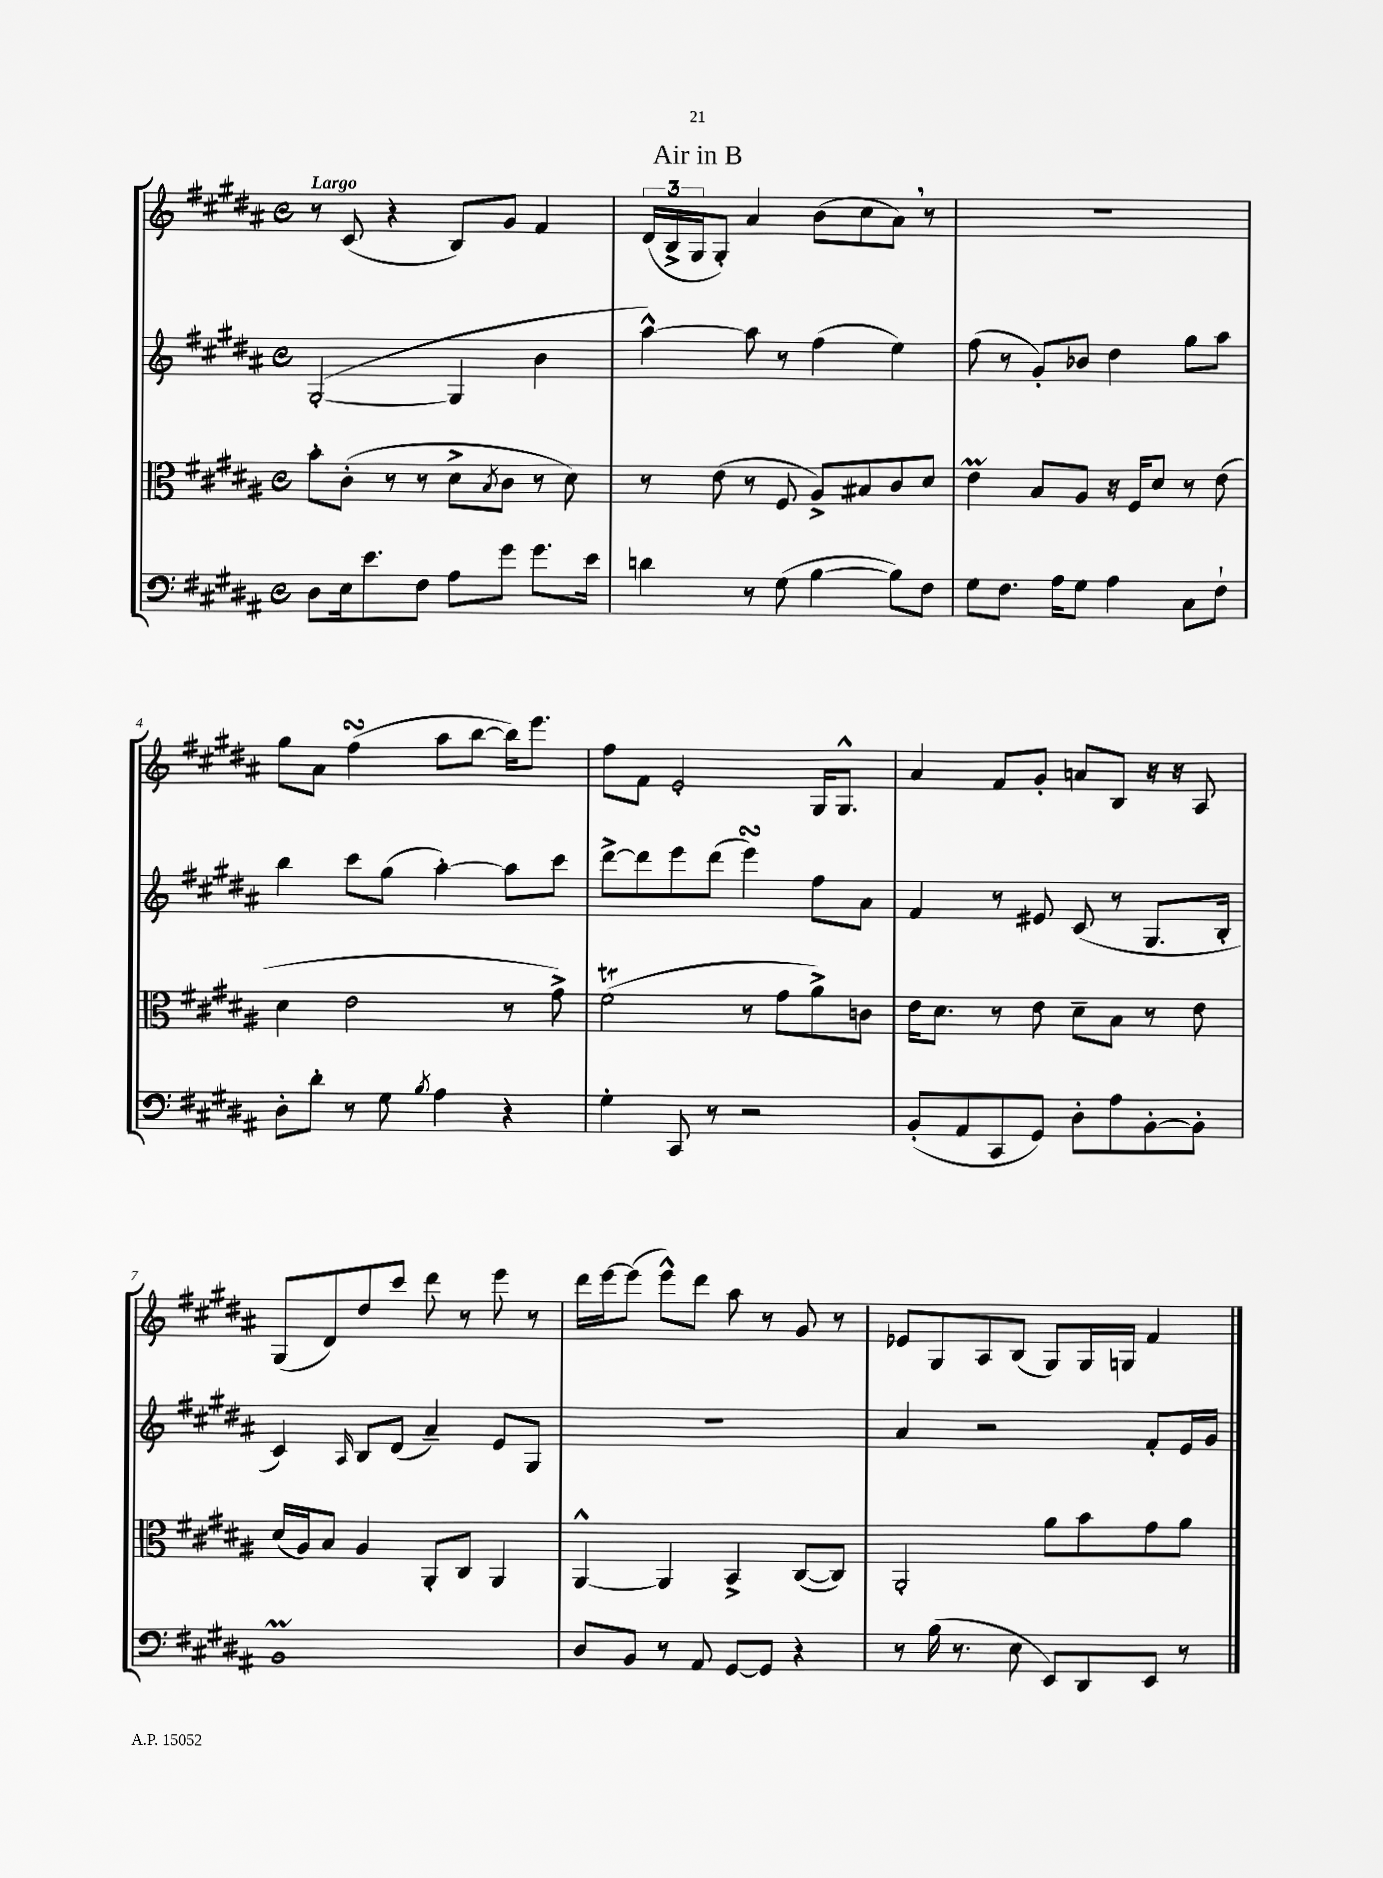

**kern	**kern	**kern	**kern
*staff4	*staff3	*staff2	*staff1
*clefF4	*clefC3	*clefG2	*clefG2
*k[f#c#g#d#a#]	*k[f#c#g#d#a#]	*k[f#c#g#d#a#]	*k[f#c#g#d#a#]
*M4/4	*M4/4	*M4/4	*M4/4
*met(c)	*met(c)	*met(c)	*met(c)
8D#\L	8b'\L	([2G#'/	8r
16E\k	(8c#'\J	.	(8c#/
8.e\	.	.	.
.	8r	.	4r
8F#\J	8r	.	.
8A#\L	8d#^\L	4G#/]	8B/L)
.	8qB/	.	.
8g#\J	8c#\J	.	8g#/J
8.g#\L	8r	4b\	4f#/
.	8d#\)	.	.
16e\Jk	.	.	.
=	=	=	=
4d\	8r	[4aa#^^\)	(24d#/LL
.	.	.	24B^/
.	.	.	24G#/J
.	(8e\	.	8G#'/J)
8r	8r	8aa#\]	4a#/
(8G#\	8F#/	8r	.
[4B\	8A#^/L)	(4ff#\	(8b\L
.	8B#/	.	8cc#\
8B\]L)	8c#/	4ee\)	8a#\J)
8F#\J	8d#/J	.	8r
=	=	=	=
8G#\L	4e\	(8ff#\	1r
8.F#\J	.	8r	.
.	8B/L	8g#'/L)	.
16A#\LK	.	.	.
8G#\J	8A#/J	8b-/J	.
4A#\	16r	4dd#\	.
.	16F#/LK	.	.
.	8d#/J	.	.
8C#\L	8r	8gg#\L	.
8F#`\J	(8e\	8aa#\J	.
=	=	=	=
8D#'\L	4d#\	4bb\	8gg#\L
8d#'\J	.	.	8a#\J
8r	2e\	8ccc#\L	(4ff#\
8G#\	.	(8gg#\J	.
8qB/	.	.	.
4A#\	.	[4aa#'\)	8aa#\L
.	.	.	[8bb\J
4r	8r	8aa#\]L	16bb\]LK)
.	.	.	8.eee\J
.	8g#^\)	8ccc#\J	.
=	=	=	=
4G#'\	(2f#\	[8ddd#^\L	8ff#\L
.	.	8ddd#\]	8f#\J
8CC#/	.	8eee\	2e'/
8r	.	(8ddd#\J	.
2r	8r	4eee\)	.
.	8g#\L	.	.
.	8a#^\)	8ff#\L	16G#/LK
.	.	.	8.G#^^/J
.	8c\J	8a#\J	.
=	=	=	=
(8BB'/L	16e\LK	4f#/	4a#/
.	8.d#\J	.	.
8AA#/	.	.	.
8CC#/	8r	8r	8f#/L
8GG#/J)	8e\	8e#/	8g#'/J
8D#'\L	8d#~\L	(8c#/	8a/L
8A#\	8B\J	8r	8B/J
[8BB'\	8r	8.G#/L	16r
.	.	.	16r
8BB'\]J	8e\	.	8A#/
.	.	16B'/Jk	.
=	=	=	=
1BB	(16d#/LL	4c#/)	(8G#/L
.	16A#/J)	.	.
.	8B/J	.	8d#/)
.	.	16qqA#/	.
.	4A#/	8B/L	8dd#/
.	.	(8d#/J	8ccc#/J
.	8AA#'/L	4a#~/)	8ddd#\
.	8C#/J	.	8r
.	4AA#/	8e/L	8eee\
.	.	8G#/J	8r
=	=	=	=
8D#/L	[4AA#^^/	1r	16ddd#\LL
.	.	.	[16eee\J
8BB/J	.	.	(8eee\]J
8r	4AA#/]	.	8eee^^\L)
8AA#/	.	.	8ddd#\J
[8GG#/L	4BB^/	.	8aa#\
8GG#/]J	.	.	8r
4r	([8C#/L	.	8g#/
.	8C#/]J)	.	8r
=	=	=	=
8r	2AA#'/	4a#/	8e-/L
(16B\	.	.	8G#/
8.r	.	.	.
.	.	2r	8A#/
8E\	.	.	(8B/J
8EE/L)	8a#\L	.	8G#/L)
8DD#/	8b\	.	16G#/L
.	.	.	16G/JJ
8EE/J	8g#\	8f#'/L	4f#/
8r	8a#\J	16e/L	.
.	.	16g#/JJ	.
==	==	==	==
*-	*-	*-	*-
